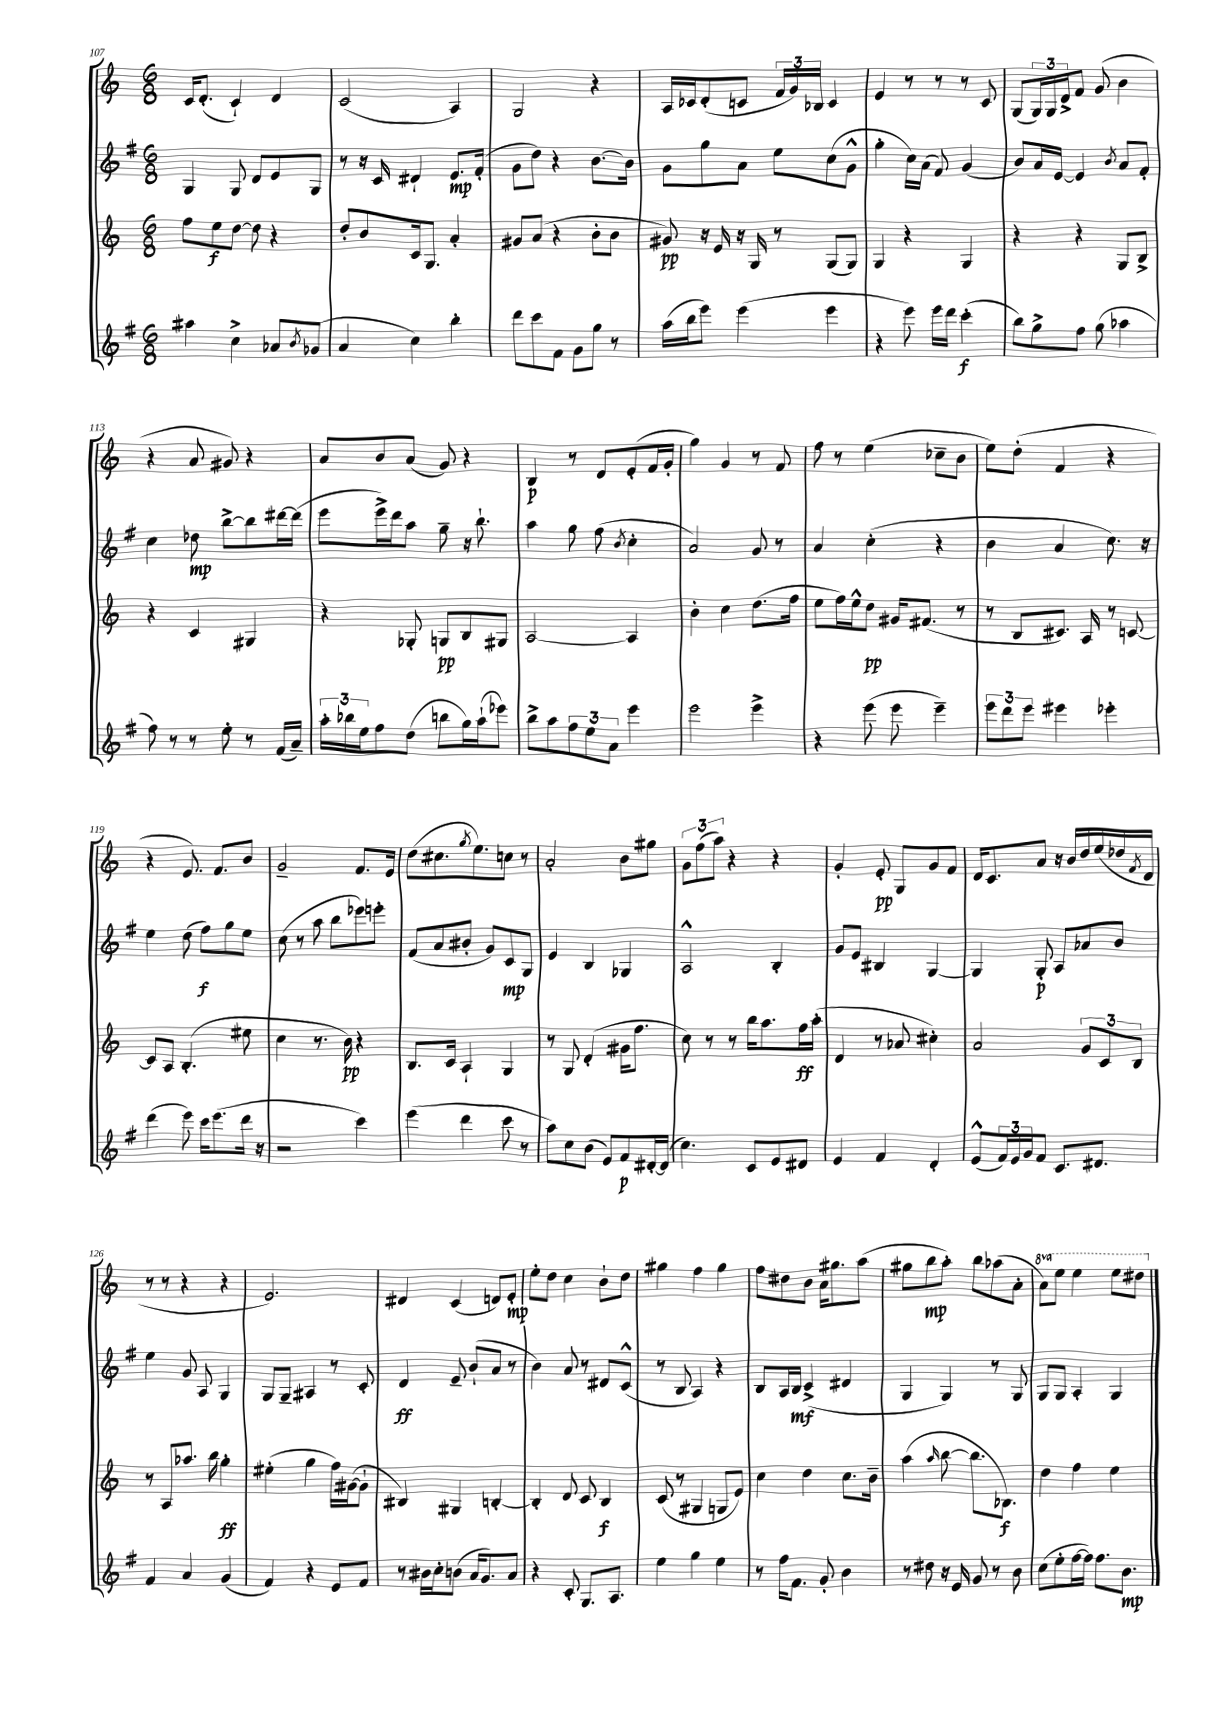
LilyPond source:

<<
\new StaffGroup <<
\new Staff = "s0" {
    \clef treble \key c \major \numericTimeSignature \time 6/8 \set Staff.ottavationMarkups = #ottavation-simple-ordinals
    c'16 d'8.-.( c'4-!) d'4 |
    c'2( a4) |
    g2 r4 |
    a16 ces'16 d'8-.( c'8 \tuplet 3/2 { f'16 g'16) bes16 } c'4 |
    e'4 r8 r8 r8 c'8 |
    g8( \tuplet 3/2 { g16) g16 d'16-> } f'8 g'8( b'4 |
    r4 a'8 gis'8) r4 |
    a'8 b'8 a'8( g'8) r4 |
    b4\p r8 d'8 e'8-.( f'16 g'16-. |
    g''4) g'4 r8 f'8 |
    f''8 r8 e''4( ces''8-- b'8 |
    e''8) d''8-.( f'4 r4 |
    r4 e'8.) f'8. b'8 |
    g'2-- f'8. e'16 |
    d''8( cis''8. \acciaccatura { g''8 } e''8.) c''8 r8 |
    a'2-. b'8 gis''8 |
    \tuplet 3/2 { g'8 f''8( a''8) } r4 r4 |
    g'4-. e'8-.\pp g8 g'8 f'8 |
    d'16 c'8. a'8 r16 b'16 d''16 e''16( des''16 \acciaccatura { f'8 } d'16 |
    r8 r8 r4 r4 |
    e'2.) |
    dis'4 c'4( d'8) e'8-.\mp |
    e''8-. d''8 c''4 b'8-! d''8 |
    gis''4 f''4 gis''4 |
    f''8 dis''8 b'8 a'16 gis''8. a''8( |
    gis''8 b''8\mp a''8-.) b''8 aes''8( a'8-. |
    \ottava #1 a''8) e'''8 e'''4 e'''8 dis'''8 \ottava #0 \bar "|." |
}
\new Staff = "s1" {
    \clef treble \key g \major \numericTimeSignature \time 6/8
    g4 g8 d'8 e'8 g8 |
    r8 r16 c'16 dis'4-! e'8.\mp fis'16-.( |
    g'8 d''8) r4 b'8.~ b'16 |
    g'8 g''8 a'8 e''8 c''8( g'8-^ |
    g''4-. c''16) a'16( fis'8) g'4( |
    b'8) a'16 e'16~ e'4 \acciaccatura { b'8 } a'8 fis'8-. |
    c''4 des''8\mp b''8~-> b''8 dis'''16~ dis'''16( |
    e'''8 e'''16->) d'''16 a''8 g''8-- r16 b''8.-! |
    a''4 g''8 fis''8( \acciaccatura { b'8 } c''4-. |
    a'2) g'8 r8 |
    a'4 c''4-.( r4 |
    b'4 a'4 c''8.) r16 |
    e''4 d''8( fis''8\f) g''8 e''8 |
    c''8( r8 a''8 b''8 ees'''8) e'''8-. |
    fis'8( a'8 bis'8-. g'8) c'8\mp g8 |
    e'4 b4 ges4 |
    a2-^ b4-. |
    g'8 e'8 bis4 g4~ |
    g4 g8-.\p a8 aes'8 b'8 |
    e''4 g'8 a8 g4 |
    g8 g8-- ais4 r8 c'8-. |
    d'4\ff e'8-- b'8-!( a'8 r8 |
    b'4) a'8 r8 dis'8 c'8-^( |
    r8 b8 a4) r4 |
    b8 a16 b16\mf c'4->( dis'4 |
    g4 g4) r8 g8 |
    g8 g8 a4-. g4 \bar "|." |
}
\new Staff = "s2" {
    \clef treble \key c \major \numericTimeSignature \time 6/8
    f''8 e''8\f d''8~ d''8 r4 |
    d''8-. b'8 c'16 g8. a'4-. |
    gis'8 a'8( r4 b'8-. b'8 |
    gis'8\pp) r16 e'16 r16 g16 r8 g8( g8) |
    g4 r4 g4 |
    r4 r4 g8 b8-> |
    r4 c'4 gis4 |
    r4 ges8-. g8\pp b8 gis8 |
    a2~ a4 |
    b'4-. c''4 d''8.( f''16 |
    e''8 f''16) e''16-^ d''8\pp gis'16 fis'8.( r8 |
    r8 b8 cis'8.) a16 r8 c'8~ |
    c'8 a8 b4.-.( eis''8 |
    c''4 r8. b'16\pp) r4 |
    b8. c'16 a4-! g4 |
    r8 g8 d'4-.( gis'16 f''8. |
    c''8) r8 r8 b''16 a''8. f''16\ff a''16-.( |
    d'4 r8 aes'8 cis''4-.) |
    a'2 \tuplet 3/2 { g'8 c'8 b8 } |
    r8 a8 aes''8. b''16 g''4-.\ff |
    eis''4-.( g''4 f''16) gis'16~( gis'8-! |
    bis4) gis4 b4~-. |
    b4-. d'8 c'8 b4\f |
    c'8( r8 gis4 g8 e'8) |
    c''4 d''4 c''8. b'16-- |
    a''4( \grace { a''16 } b''8~ b''8. bes8.\f) |
    d''4 f''4 e''4 \bar "|." |
}
\new Staff = "s3" {
    \clef treble \key g \major \numericTimeSignature \time 6/8
    ais''4 c''4-> aes'8 \acciaccatura { b'8 } ges'8( |
    a'4 c''4) b''4-. |
    d'''8 c'''8 fis'8 g'8 g''8 r8 |
    a''16( b''16 e'''8) e'''4( e'''4 |
    r4 e'''8) e'''16 d'''16 c'''4-.\f( |
    b''8) g''8-> fis''8 g''8( aes''4 |
    fis''8) r8 r8 e''8-. r8 fis'16( a'16--) |
    \tuplet 3/2 { a''16-. bes''16 e''16 } fis''8 d''8( b''8 g''16) a''16-!( ees'''8) |
    b''8-> a''8 \tuplet 3/2 { fis''8 e''8 a'8 } e'''4 |
    e'''2 e'''4-> |
    r4 e'''8( e'''8 e'''4--) |
    \tuplet 3/2 { e'''8 d'''8 e'''8 } eis'''4 ees'''4-. |
    d'''4( e'''8) c'''16 e'''8.( d'''16 r16 |
    r2 c'''4) |
    e'''4( d'''4 c'''8 r8 |
    a''8) c''8 b'8( e'8) fis'8\p dis'16~-. dis'16( |
    c''4.) c'8 e'8 dis'8 |
    e'4 fis'4 d'4-. |
    e'8-^( \tuplet 3/2 { fis'16) e'16 g'16 } fis'8 c'8. dis'8. |
    fis'4 a'4 g'4( |
    fis'4) r4 e'8 fis'8 |
    r8 bis'16 c''16-. b'8( a'16 g'8.) a'8 |
    r4 c'8-. g8. a8. |
    e''4 g''4 e''4 |
    r8 fis''16 fis'8. g'8-. b'4 |
    r8 dis''8 r16 e'16 g'8 r8 b'8 |
    c''8( e''8-. fis''16~ fis''16) fis''8. b'8.\mp \bar "|." |
}
>>
>>
\layout { \context { \Score currentBarNumber = #107 } }
